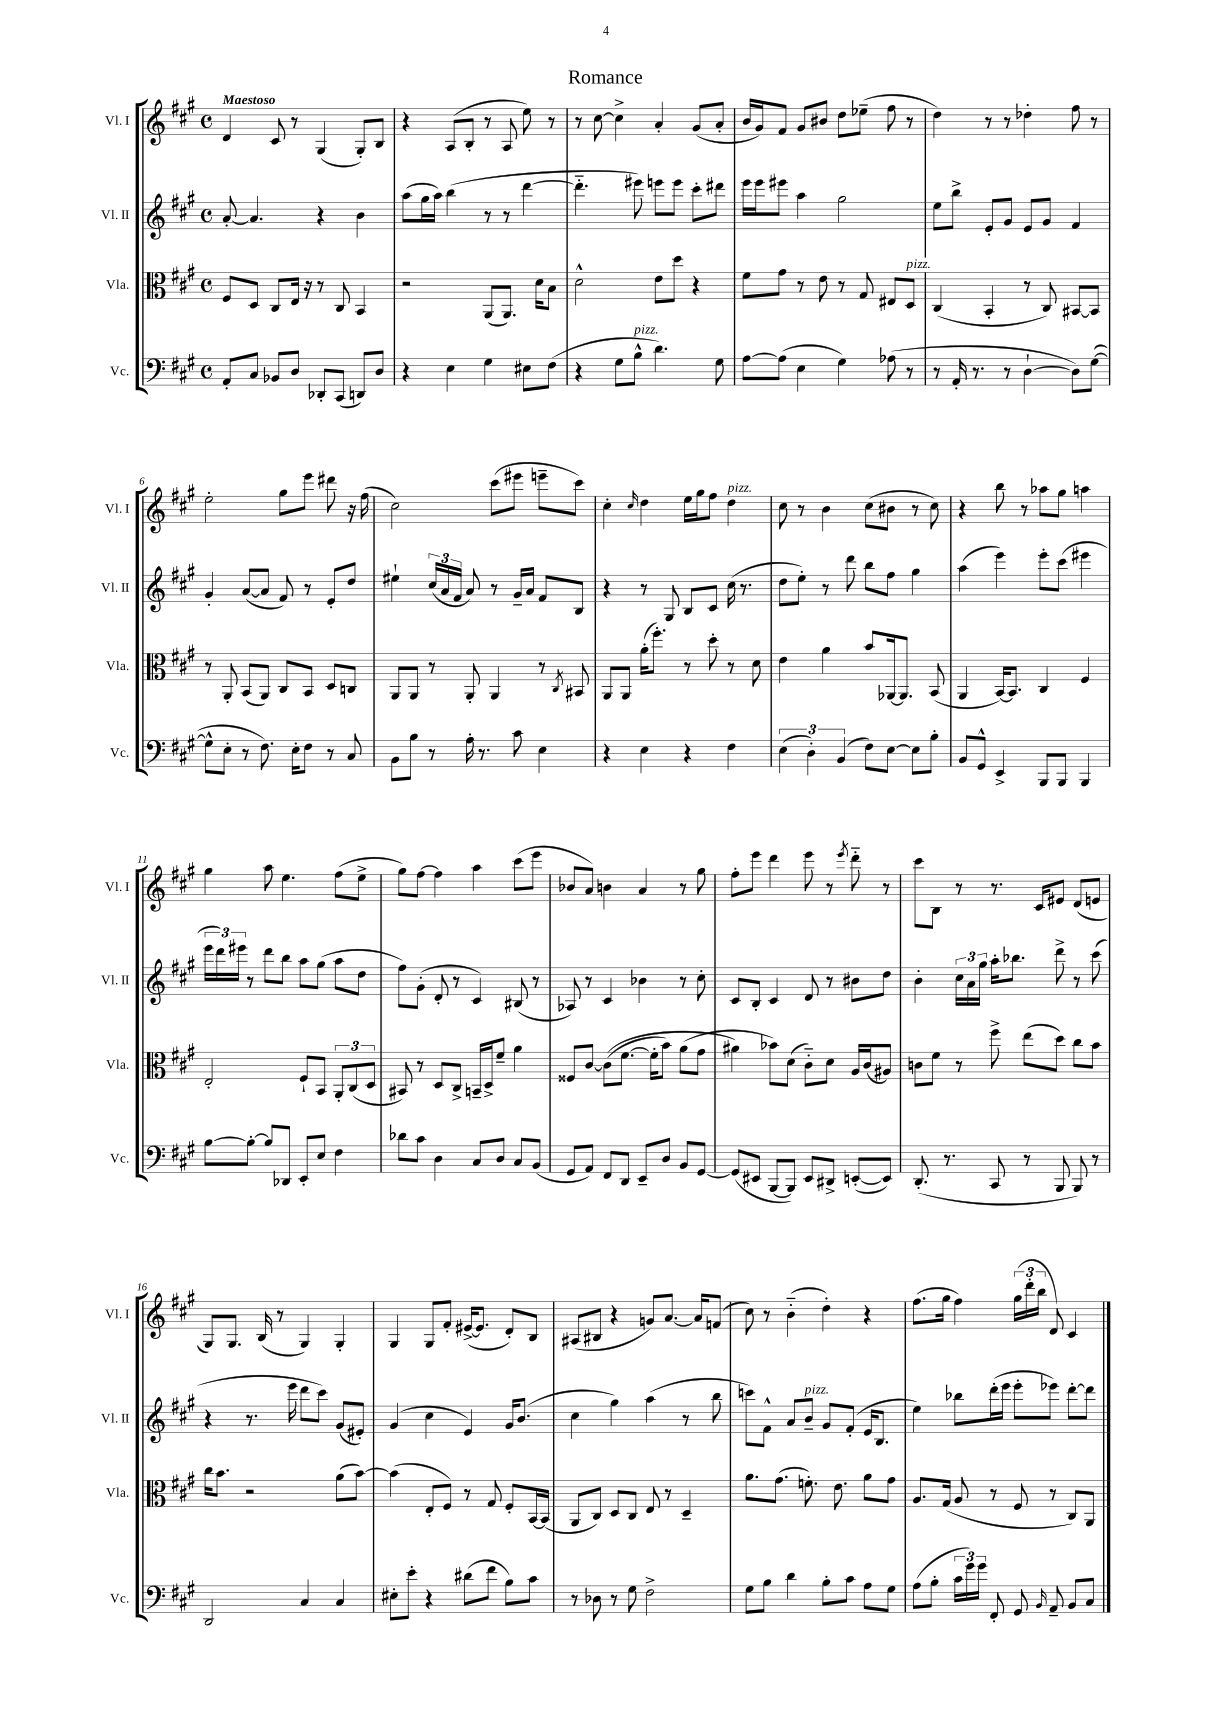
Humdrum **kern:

**kern	**kern	**kern	**kern
*part4	*part3	*part2	*part1
*staff4	*staff3	*staff2	*staff1
*I"Vc.	*I"Vla.	*I"Vl. II	*I"Vl. I
*I'Vc.	*I'Vla.	*I'Vl. II	*I'Vl. I
*clefF4	*clefC3	*clefG2	*clefG2
*k[f#c#g#]	*k[f#c#g#]	*k[f#c#g#]	*k[f#c#g#]
*M4/4	*M4/4	*M4/4	*M4/4
*met(c)	*met(c)	*met(c)	*met(c)
=1	=1	=1	=1
!	!	!	!LO:TX:a:B:t=Maestoso
8AA'/L	8F#/L	[8a'/	4d/
8C#/J	8D/J	4.a/]	.
8BB-X/L	8C#/L	.	8c#/
8D/J	16E/Jk	.	8r
.	16r	.	.
8DD-X'/L	8r	4r	(4G#/
(8CC#/J	8C#/	.	.
8DDn/L)	4BB/	4b\	8G#'/L)
8D/J	.	.	8B/J
=2	=2	=2	=2
4r	2r	(8aa\L	4r
.	.	16gg#\L	.
.	.	16aa\JJ)	.
4E\	.	(4bb\	(8A/L
.	.	.	8B'/J
4G#\	(8AA/L	8r	8r
.	8.AA/J)	8r	8A/
8E#X\L	.	[4ddd\	8ee\)
.	16d\KL	.	.
(8F#\J	8B\J	.	8r
=3	=3	=3	=3
4r	2d^^\	4.ddd\]	8r
.	.	.	[8cc#\
8G#\L	.	.	4cc#^\]
!LO:TX:a:i:t=pizz.	!	!	!
8B^^\J	.	8eee#X\)	.
4.d\)	8e\L	8eeen\L	4a'/
.	8dd\J	8eee\J	.
.	4r	8ccc#'\L	(8g#/L
8G#\	.	8ddd#X\J	8a'/J
=4	=4	=4	=4
[8A\L	8f#\L	16eee\LL	16b/LL
.	.	16eee\J	16g#/J)
(8A\J]	8g#\J	8eee#X\J	8f#/J
4E\	8r	4aa\	8g#/L
.	8e\	.	8b#X/J
4G#\)	8r	2gg#\	8dd\L
.	8G#/	.	(8ee-X~\J
(8A-X\	8E#X/L	.	8ff#\
!	!LO:TX:a:i:t=pizz.	!	!
8r	8D/J	.	8r
=5	=5	=5	=5
8r	(4C#/	8ee\L	4dd\)
16AA'/	.	8bb^\J	.
8.r	.	.	.
.	4BB'/	8e'/L	8r
8r	.	8g#/J	8r
[4D`\	8r	8e/L	4dd-X'\
.	8C#/)	8g#/J	.
8D\L])	[8BB#X/L	4f#/	8ff#\
([8G#\J	8BB#/J]	.	8r
!!LO:LB:g=z
=6	=6	=6	=6
8G#^^\L]	8r	4g#'/	2ee'\
8E'\J	8AA'/	.	.
8r	(8BB/L	([8a/L	.
8.F#\)	8AA/J)	8a/J]	.
.	8C#/L	8f#/)	8gg#\L
16E'\KL	.	.	.
8F#\J	8BB/J	8r	8eee\J
8r	8D/L	8e'/L	8ddd#X\
8C#/	8Cn/J	8dd/J	16r
.	.	.	(16ff#\
=7	=7	=7	=7
8BB\L	8AA/L	4ee#X`\	2cc#\)
8B\J	8AA/J	.	.
8r	8r	(24cc#/LL	.
.	.	24a/	.
.	.	24f#/JJ	.
16A'\	8AA'/	8a/)	.
8.r	.	.	.
.	4AA/	8r	(8ccc#\L
8c#\	.	16g#~/LL	8eee#X\J
.	.	16a/JJ	.
4E\	8r	8f#/L	8eeen~\L
.	8qC#/	.	.
.	8BB#X/	8B/J	8ccc#\J)
=8	=8	=8	=8
4r	8AA/L	4r	4cc#'\
.	8AA/J	.	.
.	.	.	16qqcc#/
4E\	(16a'\KL	8r	4dd\
.	8.ff#'\J)	.	.
.	.	8G#/	.
4r	8r	8B/L	16ee\LL
.	.	.	16gg#\J
.	8dd'\	8c#/J	8ff#\J
!	!	!	!LO:TX:a:i:t=pizz.
4F#\	8r	(16cc#\	4dd\
.	.	8.r	.
.	8d\	.	.
=9	=9	=9	=9
(6E\	4e\	8dd\L	8cc#\
.	.	8ee'\J)	8r
6D'\)	.	.	.
.	4a\	8r	4b\
(6BB/	.	.	.
.	.	8ddd\	.
8F#\L)	8b/L	8bb\L	(8cc#\L
[8E\J	[16AA-X/k	8ff#\J	8b#X\J
.	8.AA-/J]	.	.
8E\L]	.	4gg#\	8r
8B'\J	(8BB/	.	8cc#\)
=10	=10	=10	=10
8BB/L	4AA/	(4aa\	4r
8GG#^^/J	.	.	.
4EE^/	[16BB/KL)	4eee\)	8bb\
.	8.BB/J]	.	.
.	.	.	8r
8BBB/L	4C#/	8eee'\L	8aa-X\L
8BBB/J	.	(8ccc#\J	8gg#\J
4BBB/	4F#/	4eee#X\	4aan\
!!LO:LB:g=z
=11	=11	=11	=11
[8B\L	2E'/	24eee\LL	4gg#\
.	.	24ddd\)	.
.	.	24eee#X\JJ	.
8B'\J_	.	8r	.
8B/L]	.	8ddd\L	8aa\
8DD-X/J	.	8bb\J	4.ee\
8EE'/L	8F#`/L	8aa\L	.
8E/J	8BB/J	(8gg#\J	.
4F#\	12AA'/L	8aa\L	(8ff#\L
.	(12C#/	.	.
.	.	8dd\J	8ee^\J
.	12D/J	.	.
=12	=12	=12	=12
8d-X\L	8BB#X/)	8ff#\L)	8gg#\L)
8c#\J	8r	(8g#'\J	[8ff#\J
4D\	8D/L	8d'/	4ff#\]
.	8C#^/J	8r	.
8C#/L	16BBn~/LL	4c#/)	4aa\
.	16D^/J	.	.
8D/J	8f#~/J	.	.
8C#/L	4a\	(8B#X/	(8ccc#\L
(8BB/J	.	8r	8eee\J
=13	=13	=13	=13
8GG#/L	8F##X/L	8A-X/)	8b-X/L
8AA/J)	[8c#/J	8r	8a/J)
8FF#/L	((8c#\L]	4c#/	4bn\
8DD/J	[8.f#\J	.	.
8EE~/L	.	4b-X\	4a/
.	16f#'\KL]	.	.
8D/J	8b\J)	.	.
8BB/L	(8a\L	8r	8r
[8GG#/J	8g#\J	8cc#'\	8gg#\
=14	=14	=14	=14
(8GG#/L]	4a#X\)	8c#/L	8ff#'\L
8EE#X/J	.	8B'/J	8eee\J
[8BBB/L	8b-X\L)	4c#/	4ddd\
8BBB/J])	(8d\J	.	.
8EE#/L	8c#\L)	8d/	8eee\
8DD#X^/J	8d\J	8r	8r
.	.	.	8qeee/
([8EEn'/L	16A/LL	8b#X\L	8ddd\
.	(16c#/J	.	.
8EE/J])	8A#X/J)	8dd\J	8r
=15	=15	=15	=15
(8.DD'/	8cn\L	4b'\	8ccc#\L
.	8f#\J	.	8B\J
8.r	.	.	.
.	8r	24cc#\LL	8r
.	.	24a\	.
.	.	24gg#\JJ	.
8CC#/	8ff#^\	16aa'\KL	8.r
.	.	8.bb-X\J	.
8r	(8ee\L	.	.
.	.	.	16c#/KL
8BBB/	8dd\J)	8ddd^\	8e#X/J
8BBB/)	8cc#\L	8r	(8d/L
8r	8b\J	(8ccc#\	8en/J
!!LO:LB:g=z
=16	=16	=16	=16
2DD/	16cc#\KL	4r	8G#/L)
.	8.b\J	.	.
.	.	.	8.G#/J
.	2r	8.r	.
.	.	.	(16B/
.	.	.	8r
.	.	16eee\	.
4C#/	.	8ddd\L	4G#/)
.	.	8ccc#\J)	.
4C#/	(8a\L	(8g#/L	4G#'/
.	[8b\J)	8e#X'/J)	.
=17	=17	=17	=17
8E#X'\L	(4b\]	(4g#/	4G#/
8e'\J	.	.	.
4r	8E'/L	4cc#\	8G#/L
.	8F#/J)	.	8f#'/J
(8d#X\L	8r	4e/)	([16e#X^/KL
.	.	.	8.e#/J]
8f#\J	8G#/	.	.
8B\L)	8F#'/L	16g#/KL	8d'/L)
.	.	(8.b/J	.
8c#\J	[16BB/L	.	8B/J
.	(16BB/JJ]	.	.
=18	=18	=18	=18
8r	8AA/L	4cc#\	(8A#X/L
8D-X\	8C#/J)	.	8B#X/J
8r	8D/L	4gg#\)	4r
8G#\	8C#/J	.	.
2F#^\	8E/	(4aa\	8gn/L)
.	8r	.	[8.a/J
.	4D~/	8r	.
.	.	.	16a/KL]
.	.	8bb\	(8fn/J
=19	=19	=19	=19
8G#\L	8.a\L	8cccn\L)	8cc#\)
8B\J	.	8f#^^\J	8r
.	(8.g#\J	.	.
4d\	.	8a/L	(4b\
!	!	!LO:TX:a:i:t=pizz.	!
.	8.fn'\)	8b~/J	.
8B'\L	.	8g#/L	4dd'\)
.	8.e\	.	.
8c#\J	.	(8f#'/J	.
8A\L	8a\L	16e/KL	4r
.	.	8.B/J	.
8G#\J	8g#\J	.	.
=20	=20	=20	=20
(8A\L	8.A/L	4ee\)	(8.ff#\L
8B'\J	.	.	.
.	(16G#/Jk	.	16gg#\Jk
24c#\LL	8A/	8bb-X\L	4ff#\)
24g#\)	.	.	.
24g#\JJ	.	.	.
8FF#'/	8r	(16ddd'\L	.
.	.	16eee\JJ	.
8GG#/	8F#/	8eee'\L	(24gg#\LL
.	.	.	24ddd'\
.	.	.	24bb\JJ
16qqBB/	.	.	.
8AA~/	8r	8eee-X\J)	8d/)
8BB/L	8C#/L)	[8ddd'\L	4c#/
8C#/J	8AA/J	8ddd\J]	.
==	==	==	==
*-	*-	*-	*-
